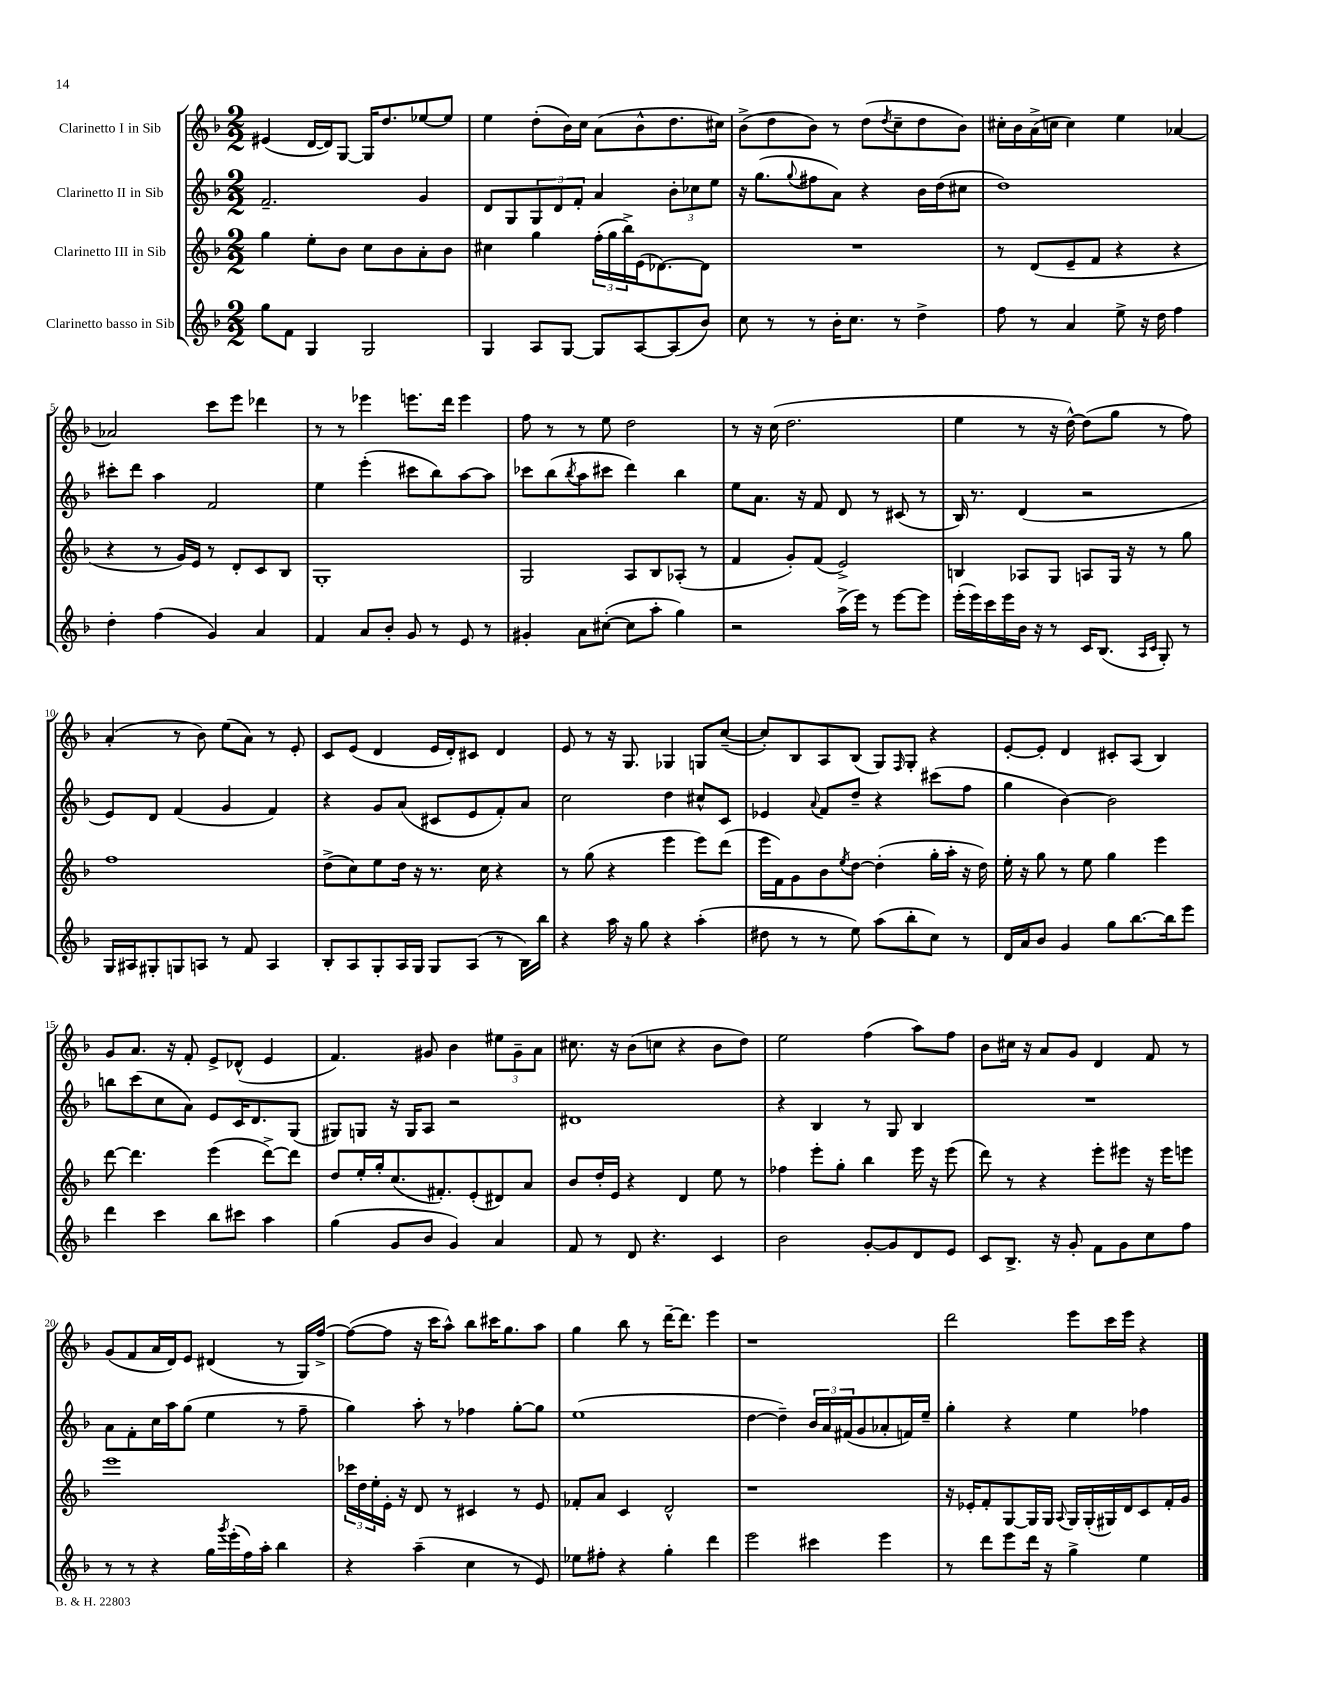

**kern	**kern	**kern	**kern
*staff4	*staff3	*staff2	*staff1
*clefG2	*clefG2	*clefG2	*clefG2
*k[b-]	*k[b-]	*k[b-]	*k[b-]
*M2/2	*M2/2	*M2/2	*M2/2
8gg	4gg	2.f~	(4e#
8f	.	.	.
4G	8ee'	.	[16d
.	.	.	16d])
.	8b-	.	[8G
2G	8cc	.	16G]
.	.	.	8.dd
.	8b-	.	.
.	8a'	4g	[8ee-
.	8b-	.	8ee-]
=	=	=	=
4G	4cc#	8d	4ee
.	.	8G	.
8A	4gg	12G	(8dd'
.	.	12d	.
[8G	.	.	16b-)
.	.	12f'	.
.	.	.	16cc
8G]	(24ff'	4a	(8a
.	24gg	.	.
.	24bb-^)	.	.
[8A	(16e	.	8b-^^
.	[8.d-)	.	.
(8A]	.	12b-'	8.dd
.	.	12cc-	.
8b-)	8d-]	.	.
.	.	12ee	.
.	.	.	16cc#)
=	=	=	=
8cc	1r	16r	(8b-^
.	.	(8.gg	.
8r	.	.	8dd
.	.	8qqgg	.
8r	.	8ff#	8b-)
16b-'	.	8a)	8r
8.cc	.	.	.
.	.	4r	(8dd
.	.	.	8qdd
8r	.	.	8cc~
4dd^	.	16b-	8dd
.	.	(16dd	.
.	.	8cc#	8b-)
=	=	=	=
8ff	8r	1dd)	16cc#'
.	.	.	16b-
8r	(8d	.	(16a^
.	.	.	16cc
4a	8e~	.	4cc)
.	8f	.	.
8ee^	4r	.	4ee
16r	.	.	.
16dd	.	.	.
4ff	4r	.	[4a-
=	=	=	=
4dd'	4r	8ccc#'	2a-]
.	.	8ddd	.
(4ff	8r	4aa	.
.	16g)	.	.
.	16e	.	.
4g)	8r	2f	8ccc
.	8d'	.	8eee
4a	8c	.	4ddd-
.	8B-	.	.
=	=	=	=
4f	1G'	4ee	8r
.	.	.	8r
8a	.	(4eee'	4eee-
8b-'	.	.	.
8g	.	8ccc#	8.eee
8r	.	8bb-)	.
.	.	.	16ddd
8e	.	[8aa	4eee
8r	.	8aa]	.
=	=	=	=
4g#'	2G	8ccc-	8ff
.	.	(8bb-	8r
.	.	8qbb-	.
8a	.	8aa	8r
([8cc#'	.	8ccc#	8ee
8cc#]	8A	4ddd)	2dd
8aa'	8B-	.	.
4gg)	(8A-'	4bb-	.
.	8r	.	.
=	=	=	=
2r	4f	8ee	8r
.	.	8.a	16r
.	.	.	(16cc
.	8g')	.	2.dd
.	.	16r	.
.	(8f	8f	.
(16aa^	2e^)	8d	.
16eee)	.	.	.
8r	.	8r	.
[8eee	.	(8c#	.
8eee]	.	8r	.
=	=	=	=
(16eee'	4B	16B-)	4ee
16eee)	.	8.r	.
16ccc	.	.	.
16eee	.	.	.
16b-	8A-	(4d	8r
16r	.	.	.
8r	8G	.	16r
.	.	.	[16dd^^)
16c	8A	2r	(8dd]
(8.B-	.	.	.
.	16G	.	8gg
.	16r	.	.
16qqA	.	.	.
16qqc	.	.	.
8G')	8r	.	8r
8r	8gg	.	8ff)
=	=	=	=
16G	1ff	8e)	(4a'
16A#	.	.	.
8G#'	.	8d	.
8G	.	(4f	8r
8A	.	.	8b-)
8r	.	4g	(8ee
8f	.	.	8a)
4A	.	4f)	8r
.	.	.	8e'
=	=	=	=
8B-'	(8dd^	4r	8c
8A	8cc)	.	(8e
8G'	8ee	8g	4d
16A	16dd	(8a	.
16G	16r	.	.
8G	8.r	8c#	16e
.	.	.	16d')
(8A	.	8e	8c#
.	16cc	.	.
8r	4r	8f')	4d
16B-)	.	8a	.
16bb-	.	.	.
=	=	=	=
4r	8r	2cc	8e
.	(8gg	.	8r
16aa	4r	.	16r
16r	.	.	8.G
8gg	.	.	.
4r	4eee	4dd	4G-
(4aa'	8eee)	8cc#^^	8G
.	(8ddd	8c	([8cc~
=	=	=	=
8dd#	16eee	4e-	8cc'])
.	16f)	.	.
8r	8g	.	8B-
.	.	8qqa	.
8r	8b-	8f	8A
.	8qee	.	.
8ee)	[8dd	8dd~	(8B-
(8aa	(4dd']	4r	8G)
.	.	.	16qqF
8bb-'	.	.	8G'
8cc)	16gg'	(8ccc#	4r
.	16aa'	.	.
8r	16r	8ff	.
.	16dd)	.	.
=	=	=	=
16d	16ee'	4gg	[8e'
16a	16r	.	.
8b-	8gg	.	8e']
4g	8r	[4b-)	4d
.	8ee	.	.
8gg	4gg	2b-]	8c#'
[8.bb-	.	.	(8A
.	4eee	.	4B-)
16bb-]	.	.	.
8eee	.	.	.
=	=	=	=
4ddd	[8ddd	8bb	8g
.	4.ddd]	(8ccc	8.a
4ccc	.	8cc	.
.	.	.	16r
.	.	8a)	8f'
8bb-	(4eee	8e	8e^
8ccc#	.	16c	(8d-^^
.	.	8.d	.
4aa	[8ddd^)	.	4e
.	8ddd]	(8G	.
=	=	=	=
(4gg	8dd	8G#)	4.f)
.	16ee'	8G	.
.	16gg'	.	.
8g	(8.cc	16r	.
.	.	16G	.
8b-	.	8A	8g#
.	8.f#')	.	.
4g)	.	2r	4b-
.	(8e'	.	.
4a	8d#)	.	12ee#
.	.	.	12g#~
.	8a	.	.
.	.	.	12a
=	=	=	=
8f	8b-	1d#	8.cc#
8r	16dd'	.	.
.	16e	.	16r
8d	4r	.	(8b-
4.r	.	.	8cc
.	4d	.	4r
4c	8ee	.	8b-
.	8r	.	8dd)
=	=	=	=
2b-	4ff-	4r	2ee
.	8eee'	4B-	.
.	8gg'	.	.
[8g'	4bb-	8r	(4ff
8g]	.	8G	.
8d	16eee	4B-	8aa)
.	16r	.	.
8e	(8eee	.	8ff
=	=	=	=
8c	8ddd)	1r	8b-
8.B-^	8r	.	16cc#
.	.	.	16r
.	4r	.	8a
16r	.	.	.
8g'	.	.	8g
8f	8eee'	.	4d
8g	8eee#	.	.
8cc	16r	.	8f
.	16eee#	.	.
8ff	8eee	.	8r
=	=	=	=
8r	1eee	8a	(8g
8r	.	8f'	8f
4r	.	16cc	16a
.	.	16aa	16d)
.	.	(8gg	8e
16gg	.	4ee	(4d#
8qggg	.	.	.
(16eee'	.	.	.
16ff)	.	.	.
16aa'	.	.	.
4bb-	.	8r	8r
.	.	8ff~	16G)
.	.	.	[16ff^
=	=	=	=
4r	24ccc-	4gg)	(8ff_
.	24dd	.	.
.	24ee'	.	.
.	16e'	.	8ff]
.	16r	.	.
(4aa~	8d	8aa'	16r
.	.	.	16ccc
.	8r	8r	8aa^^)
4cc	4c#	4ff-	8bb-
.	.	.	16ccc#
.	.	.	8.gg
8r	8r	[8gg'	.
8e)	8e	8gg]	8aa
=	=	=	=
8ee-	8f-'	(1ee	4gg
8ff#'	8a	.	.
4r	4c	.	8bb-
.	.	.	8r
4gg'	2d^^	.	[16ddd~
.	.	.	8.ddd]
4ddd	.	.	4eee
=	=	=	=
2eee	1r	[4dd	1r
.	.	4dd~])	.
4ccc#	.	24b-	.
.	.	24a	.
.	.	(24f#	.
.	.	8g	.
4eee	.	8a-'	.
.	.	16f)	.
.	.	16ee~	.
=	=	=	=
8r	16r	4gg'	2ddd
.	16e-'	.	.
8ddd	8f'	.	.
8eee	[8G	4r	.
16ddd	16G]	.	.
16r	16G	.	.
.	8qqA	.	.
4gg^	16G	4ee	8eee
.	(16G'	.	.
.	16G#)	.	16ccc
.	16d	.	16eee
4ee	8c	4ff-	4r
.	16f'	.	.
.	16g	.	.
==	==	==	==
*-	*-	*-	*-
